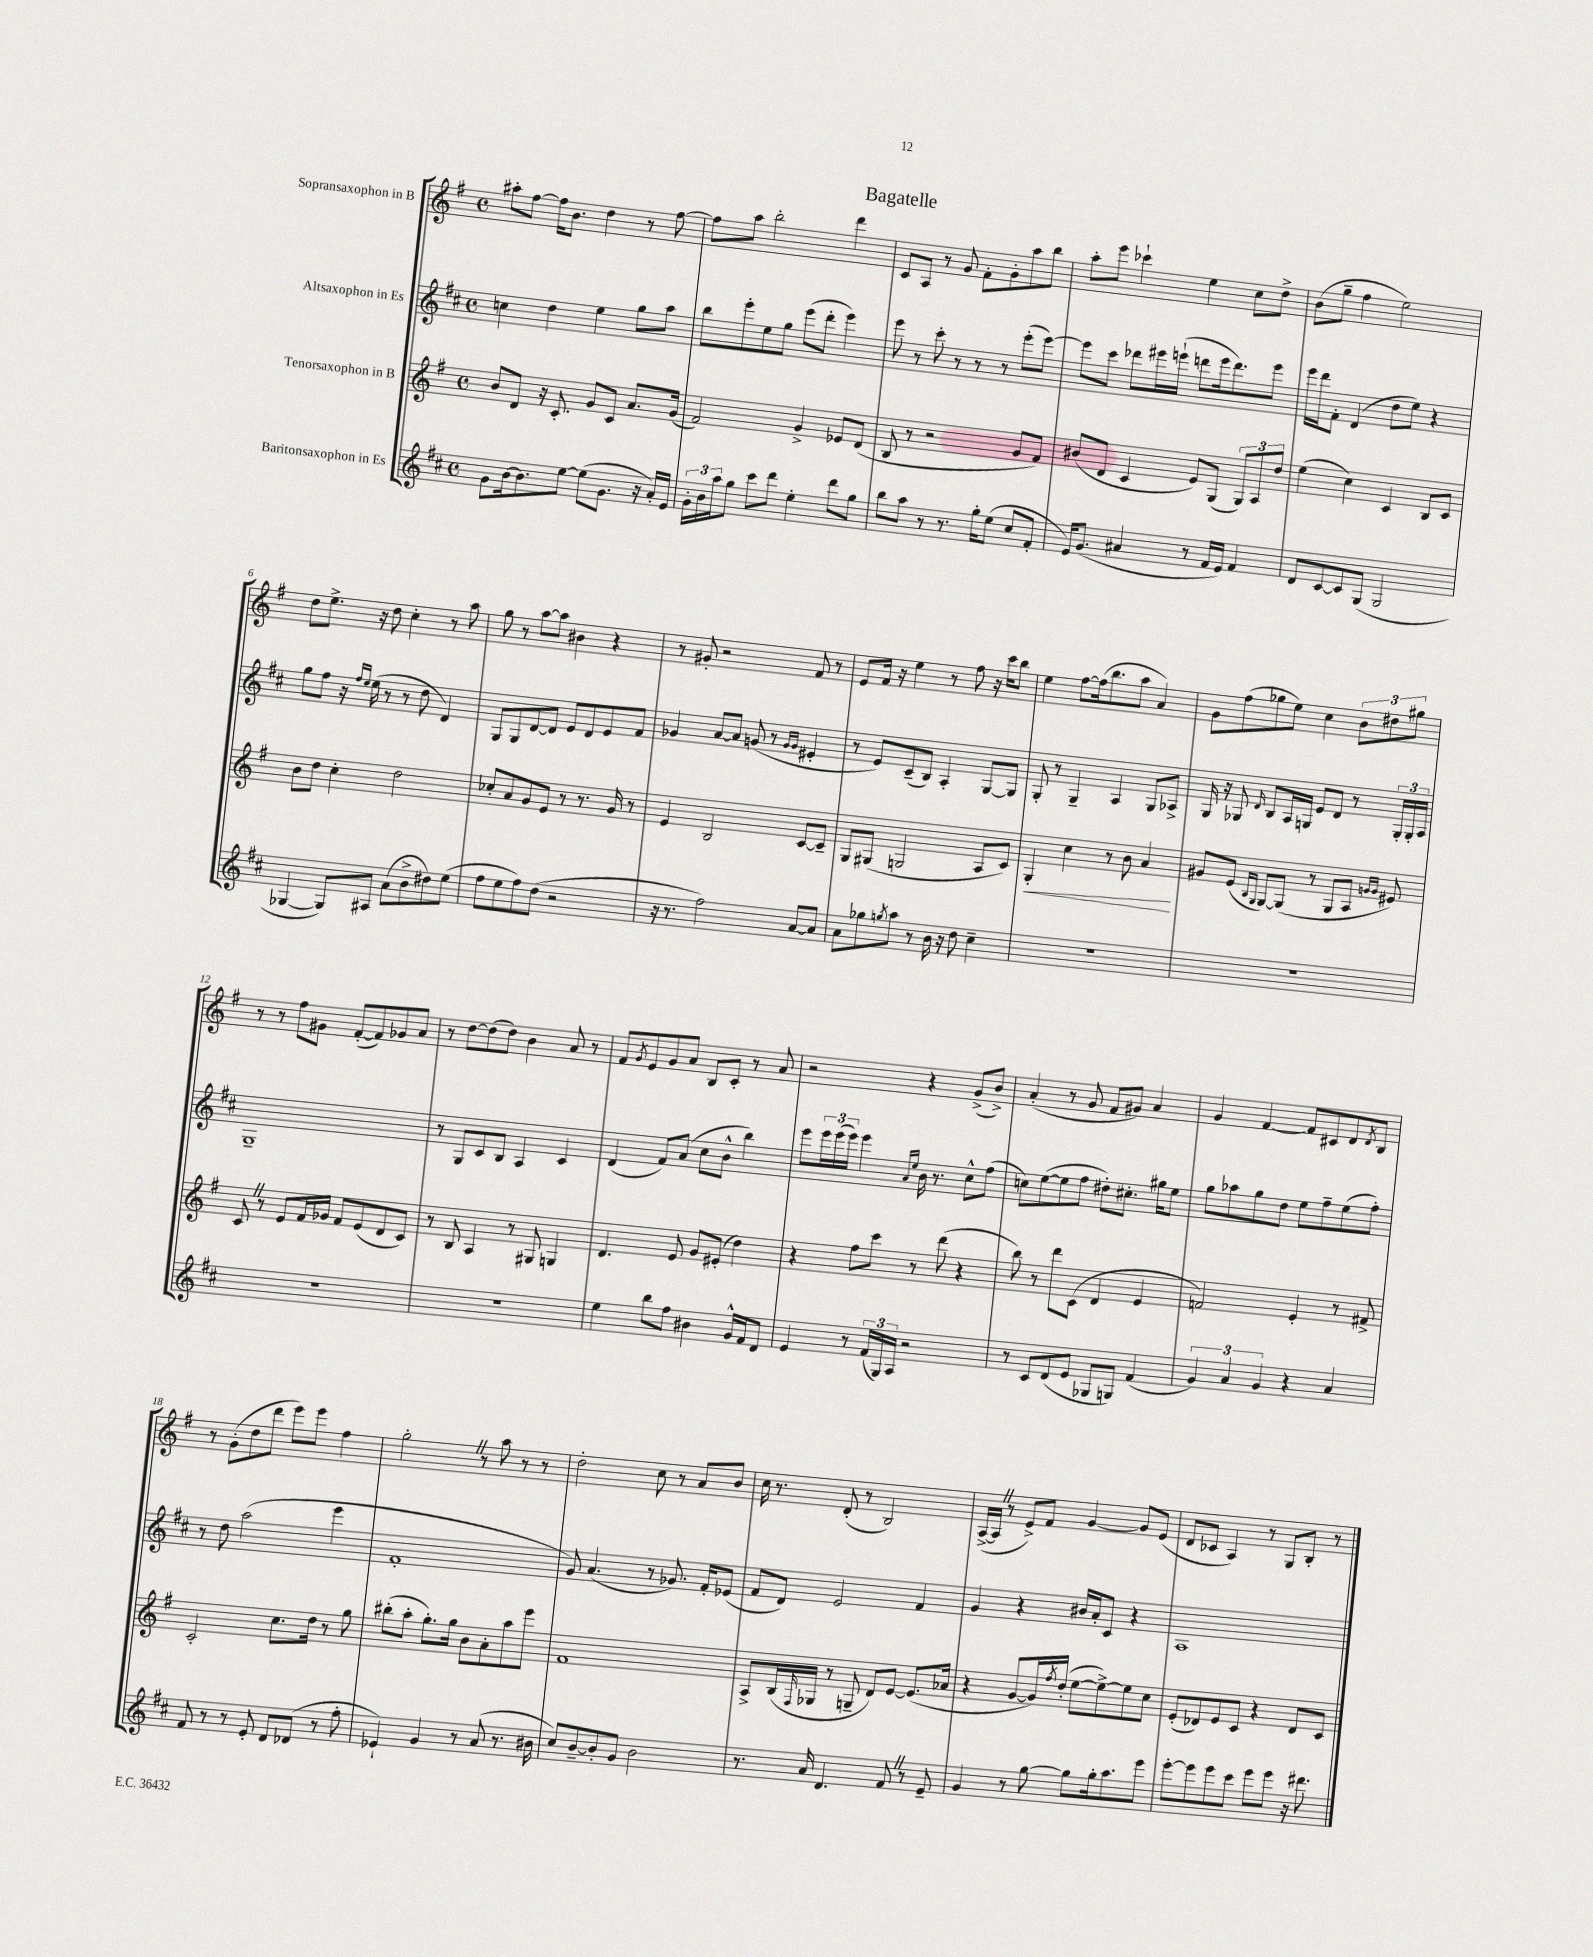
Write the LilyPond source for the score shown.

\header { title = "Bagatelle" }
<<
\new StaffGroup <<
\new Staff = "s0" \with { instrumentName = "Sopransaxophon in B" } {
    \clef treble \key g \major \defaultTimeSignature \time 4/4
    ais''8-. fis''8~ fis''16 b'8. d''4 r8 fis''8~ |
    fis''8 a''8 b''2-. d'''4 |
    c'8 a8 r8 g'8 fis'8-. g'8-. a''8 b''8 |
    a''8-. e'''8 ces'''4-! e''4 c''8 d''8-> |
    b'8( g''8-- fis''4 e''2) |
    d''8 e''8.-> r16 d''8 c''4-. r8 a''8 |
    g''8 r8 a''8~ a''8 bis'4 r4 |
    r8 gis'8-. r2 fis'8 r8 |
    e'8 fis'16 r16 e''4 r8 fis''8 r16 c'''16 b''8 |
    e''4 fis''8~ fis''16( b''8. a''8 a'4) |
    g'8 fis''8( ges''8 e''8) c''4 \tuplet 3/2 { b'8 dis''8 gis''8 } |
    r8 r8 fis''8 gis'8 fis'8~-.( fis'8) ges'8 a'8 |
    r8 d''8~ d''8( d''8) b'4 a'8 r8 |
    fis'8 \acciaccatura { g'8 } e'8 g'8 a'8 b8 c'8-. r8 a'8 |
    r2 r4 g'8->( b'8->) |
    a'4-.( r8 g'8 fis'8 gis'8) a'4 |
    g'4 fis'4~ fis'8 cis'8 d'8 \acciaccatura { d'8 } b8 |
    r8 g'8-.( d''8 d'''8 e'''8) e'''8 fis''4 |
    g''2-. \once \override BreathingSign.text = \markup { \musicglyph "scripts.caesura.straight" } \breathe r8 a''8 r8 r8 |
    d''2-. c''8 r8 a'8 b'8 |
    c''16 r8. d'8-.( r8 b2) |
    a16~->( a16 \once \override BreathingSign.text = \markup { \musicglyph "scripts.caesura.straight" } \breathe r8 e'8->) fis'8 g'4~ g'8 e'8( |
    d'8 ces'8 a4) r8 g8 b8-. r8 \bar "|." |
}
\new Staff = "s1" \with { instrumentName = "Altsaxophon in Es" } {
    \clef treble \key d \major \defaultTimeSignature \time 4/4
    c''4 d''4 e''4 g''8 a''8 |
    b''8 e'''8-. e''8 g''8 e'''8( d'''8-. e'''4) |
    e'''8 r8 cis'''8-. r8 r8 r8 e'''8-.( e'''8~) |
    e'''8 cis'''8 des'''8 eis'''16 e'''16-!( d'''8 e'''16 d'''8.) e'''8 |
    e'''16 d'''16 fis'8-. d'4( d''8 e''8) r4 |
    g''8 fis''8 r16 \grace { fis''16 e''16 } e''16( r8 r8 d''8 d'4) |
    g8 g8 d'8~ d'8 e'8 d'8 e'8 fis'8 |
    ges'4 a'8~ a'8 g'8( r8 \grace { g'16 g'16 } eis'4-. |
    r8 e'8) cis'8--( b8) a4-. g8~ g8 |
    g8-. r8 g4-- a4 g8 aes8-> |
    g16 r16 ges8 \grace { d'16 } b8 a16 g16 e'8 d'8 r8 \tuplet 3/2 { g16-. g16-. a16 } |
    g1-- |
    r8 g8 cis'8 b8 a4 cis'4 |
    d'4( fis'8) a'8( cis''8 b'8-^ b''4) |
    e'''8 \tuplet 3/2 { e'''16 e'''16( e'''16) } e'''4 \grace { a'16 e''16 } b'16 r8. cis''8-^ fis''8( |
    c''8) e''8~( e''8 fis''8 dis''8-.) cis''8.-. gis''16 e''8 |
    g''8 aes''8 g''8 d''8 e''8 fis''8-- e''8( fis''8-.) |
    r8 d''8 a''2( e'''4 |
    fis'1-. |
    g'8) a'4.( r8 ges'8.) fis'16-. ees'8( |
    fis'8 d'8) e'2 fis'4 |
    g'4 r4 bis'16 a'16-. cis'8 r4 |
    a1 \bar "|." |
}
\new Staff = "s2" \with { instrumentName = "Tenorsaxophon in B" } {
    \clef treble \key g \major \defaultTimeSignature \time 4/4
    b'8 d'8 r16 c'8.-. g'8 c'8 a'8. g'16( |
    fis'2) g'4-> ees'8 d'8( |
    b8 r8 r2 g'8 fis'8) |
    bis'8( d'8 c'4 e'8) g8( \tuplet 3/2 { g8) a8 d''8 } |
    e''4( c''4) c'4 b8 c'8 |
    b'8 d''8 c''4-. d''2 |
    ces''8-. a'8 g'8 e'8 r8 r8. g'16 r8 |
    e'4 b2 c'8~ c'8-- |
    g8 gis8( g2 a8 c'8) |
    g4-.\< c''4 r8 b'8 a'4\! |
    gis'8 e'8( \grace { b16 g16 } g8~) g8( r8 g8 a8 \grace { g'16 g'16 } eis'8) |
    c'8 \once \override BreathingSign.text = \markup { \musicglyph "scripts.caesura.straight" } \breathe r8 e'8 fis'16 ges'16 fis'8 e'8( d'8 c'8) |
    r8 b8 a4 r8 gis8 g4 |
    d'4. e'8 g'8 eis'8-.( d''4) |
    r4 fis''8 c'''8 r8 d'''8( r4 |
    b''8) r8 d'''8 c'8( d'4 e'4 |
    f'2) e'4-. r8 fis'8-> |
    c'2-. c''8. d''16 r8 g''8 |
    bis''8-.( a''8-. g''8.-.) g''16 b'8 a'8-. a''8 e'''8 |
    fis'1 |
    a8-> b16( \grace { fis16 } ges16 r8 g8-- d'8) e'8~ e'8.( aes'16 |
    r4 g'8~ g'16) \acciaccatura { fis''8 } d''16-.( e''8~ e''8~->) e''8 c''8 |
    e'8-.( des'8) e'8 c'8 r4 des'8 c'8 \bar "|." |
}
\new Staff = "s3" \with { instrumentName = "Baritonsaxophon in Es" } {
    \clef treble \key d \major \defaultTimeSignature \time 4/4
    g'8 b'16~ b'8. e''8~ e''8( g'8. r16 a'16-.) e'16 |
    \tuplet 3/2 { g'16-. b'16 a''16 } g''8 cis'''8 d'''8 e''4-. d'''8 g''8 |
    b''8 a''8 r8 r8. g''16-. e''8( cis''8 fis'8-. |
    e'16) g'8.( ais'4 r8 fis'16 e'16) fis'4 |
    d'8 cis'8~ cis'8 g8( g2 |
    ges4~ ges8) ais8 a'8( b'8-> dis''8) e''8( |
    fis''8 e''8 fis''8) d''8( r2 |
    r16 r8. fis''2) a'8~ a'8 |
    a'8 ges''8 \acciaccatura { g''8 } a''8 r8 b'16 r16 d''8 cis''4-- |
    R1 |
    R1 |
    R1 |
    R1 |
    e''4 b''8 fis''8 bis'4 g'16-^ fis'16 d'8 |
    e'4 r8 \tuplet 3/2 { fis'16( g16) a16 } r2 |
    r8 cis'8 d'8( e'8 ges8 g8) fis'4( |
    \tuplet 3/2 { g'4) a'4 g'4 } r4 a'4 |
    fis'8 r8 r8 e'8-. d'8 des'8( r8 fis''8-. |
    ees'4-!) g'4 r8 a'8( r8. bis'16 |
    cis''8) b'8~-- b'8-. g'8 b'2 |
    r8. a'16 d'4. fis'8 \once \override BreathingSign.text = \markup { \musicglyph "scripts.caesura.straight" } \breathe r8 e'8-- |
    g'4 r8 g''8~ g''8 g''16-. a''8. e'''8 |
    e'''8~-. e'''8 e'''8 cis'''8 e'''8 e'''8 r16 dis'''8. \bar "|." |
}
>>
>>
